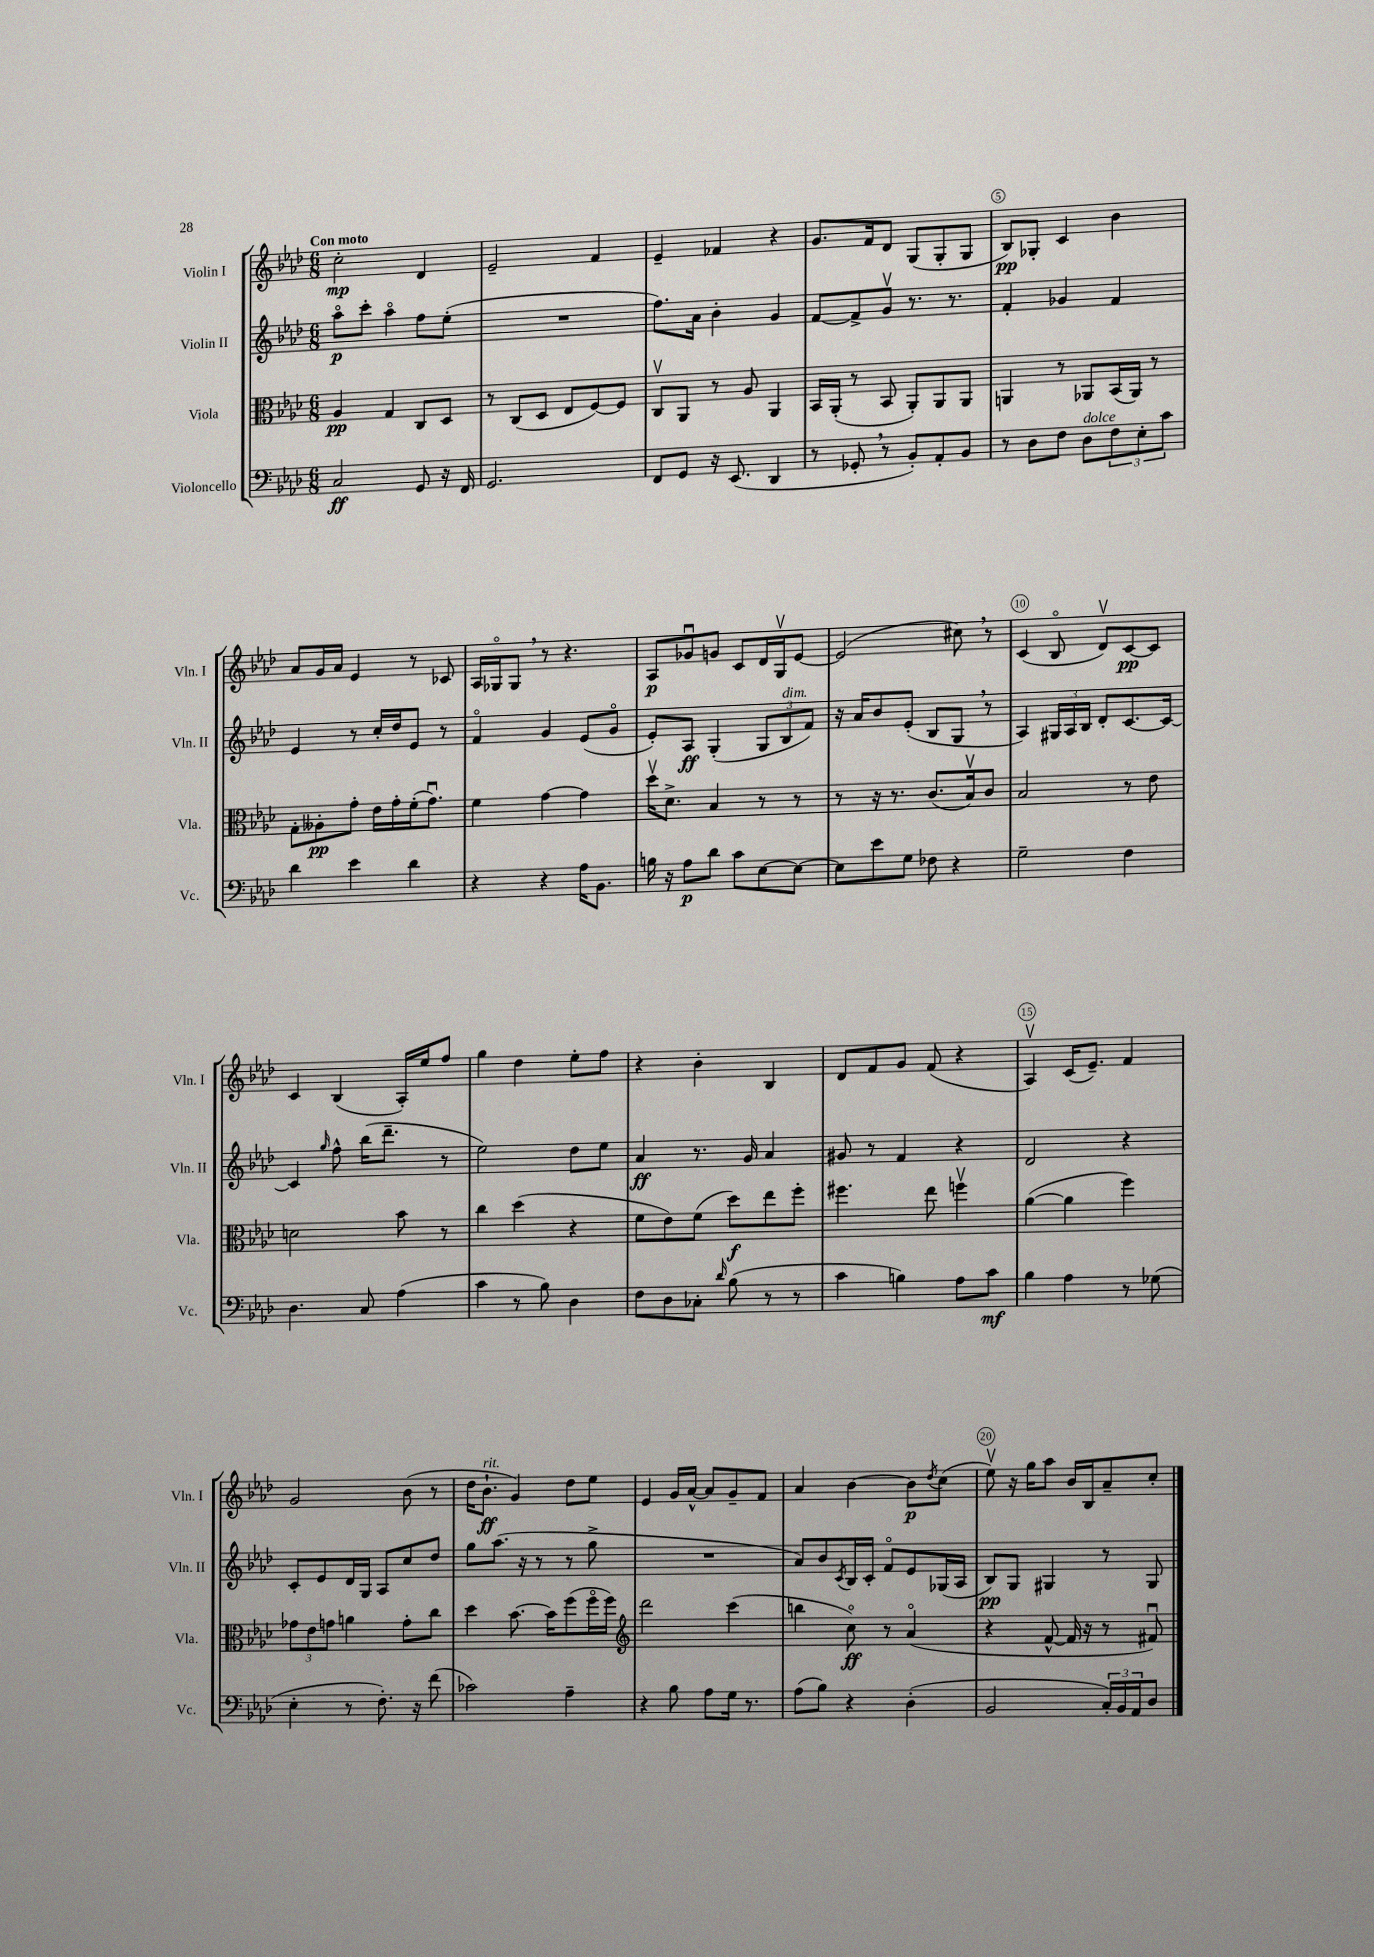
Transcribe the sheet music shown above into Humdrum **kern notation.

**kern	**kern	**kern	**kern
*staff4	*staff3	*staff2	*staff1
*clefF4	*clefC3	*clefG2	*clefG2
*k[b-e-a-d-]	*k[b-e-a-d-]	*k[b-e-a-d-]	*k[b-e-a-d-]
*M6/8	*M6/8	*M6/8	*M6/8
2C/	4A-/	8aa-o\L	2cc'\
.	.	8ccc'\J	.
.	4G/	4aa-o\	.
8GG/	8C/L	8ff\L	4d-/
16r	8D-/J	(8ee-'\J	.
16FF/	.	.	.
=	=	=	=
2.GG/	8r	2.r	2e-~/
.	(8C/L	.	.
.	8D-/J	.	.
.	8E-/L	.	.
.	[8F/)	.	4f/
.	8F/]J	.	.
=	=	=	=
8FF/L	8Cv/L	8.ff\L)	4e-~/
8GG/J	8AA-/J	.	.
.	.	16a-\Jk	.
16r	8r	4b-'\	4f-/
(8.EE-/	.	.	.
.	8A-/	.	.
4DD-/	4AA-/	4g/	4r
=	=	=	=
8r	16BB-/LL	[8f/L	8.g/L
.	(16AA-'/JJ	.	.
8GG-'/	8r	8f^/]	.
.	.	.	16f/k
8r	8BB-/	8gv/J	8d-/J
8BB-'/L)	8AA-'/L)	8.r	(8G/L
8AA-'/	8AA-/	.	8G'/
.	.	8.r	.
8BB-/J	8AA-/J	.	8G/J
=	=	=	=
8r	4AA/	4f'/	8B-/L)
8D-\L	.	.	8G-'/J
8F\J	8r	4g-/	4c/
8D-\L	8AA-/L	.	.
12F\	(16BB-/L	4f/	4b-\
.	16AA-/JJ)	.	.
12E-'\	.	.	.
.	8r	.	.
12c\J	.	.	.
=	=	=	=
4d-\	8G'\L	4e-/	8a-/L
.	8A--'\	.	16g/L
.	.	.	16a-/JJ
4e-\	8g'\J	8r	4e-/
.	16e-\LL	16cc'/LL	.
.	16g'\	16dd-/J	.
4d-\	(16f'\J	8e-/J	8r
.	8.gu\J)	.	.
.	.	8r	8c-/
=	=	=	=
4r	4f\	4fo/	16A-/LL
.	.	.	16G-o/J
.	.	.	8G-/J
4r	[4g\	4g/	8r
.	.	.	4.r
16A-\LK	4g\]	(8e-/L	.
8.BB-\J	.	.	.
.	.	8go/J	.
=	=	=	=
16B\	16dd-v\LK	8e-'/L)	8A-/L
16r	8.d-^\J	.	.
8A-\L	.	8A-/J	8g-u/
8d-\J	4B-/	(4G'/	8g/J
8c\L	.	.	8c/L
[8E-\	8r	12G/L	16d-/L
.	.	.	16Gv/J
.	.	12B-/	.
8E-\_J	8r	.	[8e-/J
.	.	12f/J)	.
=	=	=	=
8E-\]L	8r	16r	(2e-/]
.	.	16a-/LK	.
8e-\	16r	8b-/	.
.	8.r	.	.
8G\J	.	(8e-'/J	.
8F-\	(8.c/L	8B-/L	.
4r	.	8G/J	8cc#\)
.	16B-v/k)	.	.
.	8c/J	8r	8r
=	=	=	=
2G~\	2B-/	4A-/)	(4c/
.	.	24G#/LL	8B-o/
.	.	24A-/	.
.	.	24B-/JJ	.
.	.	8d-'/L	8d-v/L)
4F\	8r	[8.c/	[8c/
.	8e-\	.	8c/]J
.	.	16c/_Jk	.
=	=	=	=
4.D-\	2d\	4c/]	4c/
.	.	16qqgg/	.
.	.	8ff^^\	(4B-/
8C/	.	(16bb-\LK	.
.	.	8.ddd-~\J	.
(4A-\	8b-\	.	16A-'/LL)
.	.	.	16ee-/J
.	8r	8r	8ff/J
=	=	=	=
4c\	4cc\	2ee-\)	4gg\
8r	(4dd-\	.	4dd-\
8B-\)	.	.	.
4D-\	4r	8dd-\L	8ee-'\L
.	.	8ee-\J	8ff\J
=	=	=	=
8F\L	8f\L	4a-/	4r
8D-\	8e-\)	.	.
8C-'\J	(8f\J	8.r	4b-'\
16qqd-/	.	.	.
(8B-\	8dd-\L)	.	.
.	.	16g/	.
8r	8ee-\	4a-/	4B-/
8r	8ff'\J	.	.
=	=	=	=
4c\	4.ff#\	8g#/	8d-/L
.	.	8r	8f/
4B\)	.	4f/	8g/J
.	8ee-\	.	(8f/
8A-\L	4ffv\	4r	4r
8c\J	.	.	.
=	=	=	=
4B-\	([4a-\	2d-/	4A-v/)
4A-\	4a-\]	.	(16c/LK
.	.	.	8.e-~/J)
8r	4ff\)	4r	4f/
(8G-\	.	.	.
=	=	=	=
4E-'\	12g-\L	8c'/L	2g/
.	12e-\	.	.
.	.	8e-/	.
.	12g\J	.	.
8r	4a\	16d-/L	.
.	.	16G/JJ	.
8.F'\)	.	8A-/L	.
.	8g'\L	8cc/	(8b-\
16r	.	.	.
(8f\	8cc\J	8dd-/J	8r
=	=	=	=
2c-\)	4dd-\	8gg\L	16dd-\LK
.	.	.	8.b-`\J
.	.	(8.aa-\J	.
.	[8.b-\	.	4g/)
.	.	16r	.
.	.	8r	.
.	16b-\]LK	.	.
4A-~\	(8ff\	8r	8dd-\L
.	16ffo\L	8gg^\	8ee-\J
.	16ff\JJ)	.	.
=	=	=	=
*	*clefG2	*	*
4r	2ddd-\	2.r	4e-/
8B-\	.	.	16g/LL
.	.	.	[16a-^^/JJ
8A-\L	.	.	8a-/]L
16G\Jk	(4ccc\	.	8g~/
8.r	.	.	.
.	.	.	8f/J
=	=	=	=
(8A-\L	4bb\	8a-/L)	4a-/
8B-\J)	.	8b-/	.
.	.	8qc/	.
4r	8cco\)	16B-/L	[4b-\
.	.	16c'/JJ	.
.	8r	8fo/L	.
(4D-'\	(4a-o/	8e-/	8b-\]L
.	.	.	8qdd-/
.	.	(16G-/L	(8cc\J
.	.	16A-/JJ	.
=	=	=	=
2BB-/	4r	8B-/L)	8ee-v\)
.	.	8G/J	16r
.	.	.	16gg\LK
.	[8f^^/	4G#/	8aa-\J
.	16f/]	.	16b-/LL
.	16r	.	16B-/J
24C'/LL)	8r	8r	8a-~/
24BB-/	.	.	.
24AA-/J	.	.	.
8D-/J	8f#u/)	8G#/	8cc'/J
==	==	==	==
*-	*-	*-	*-
